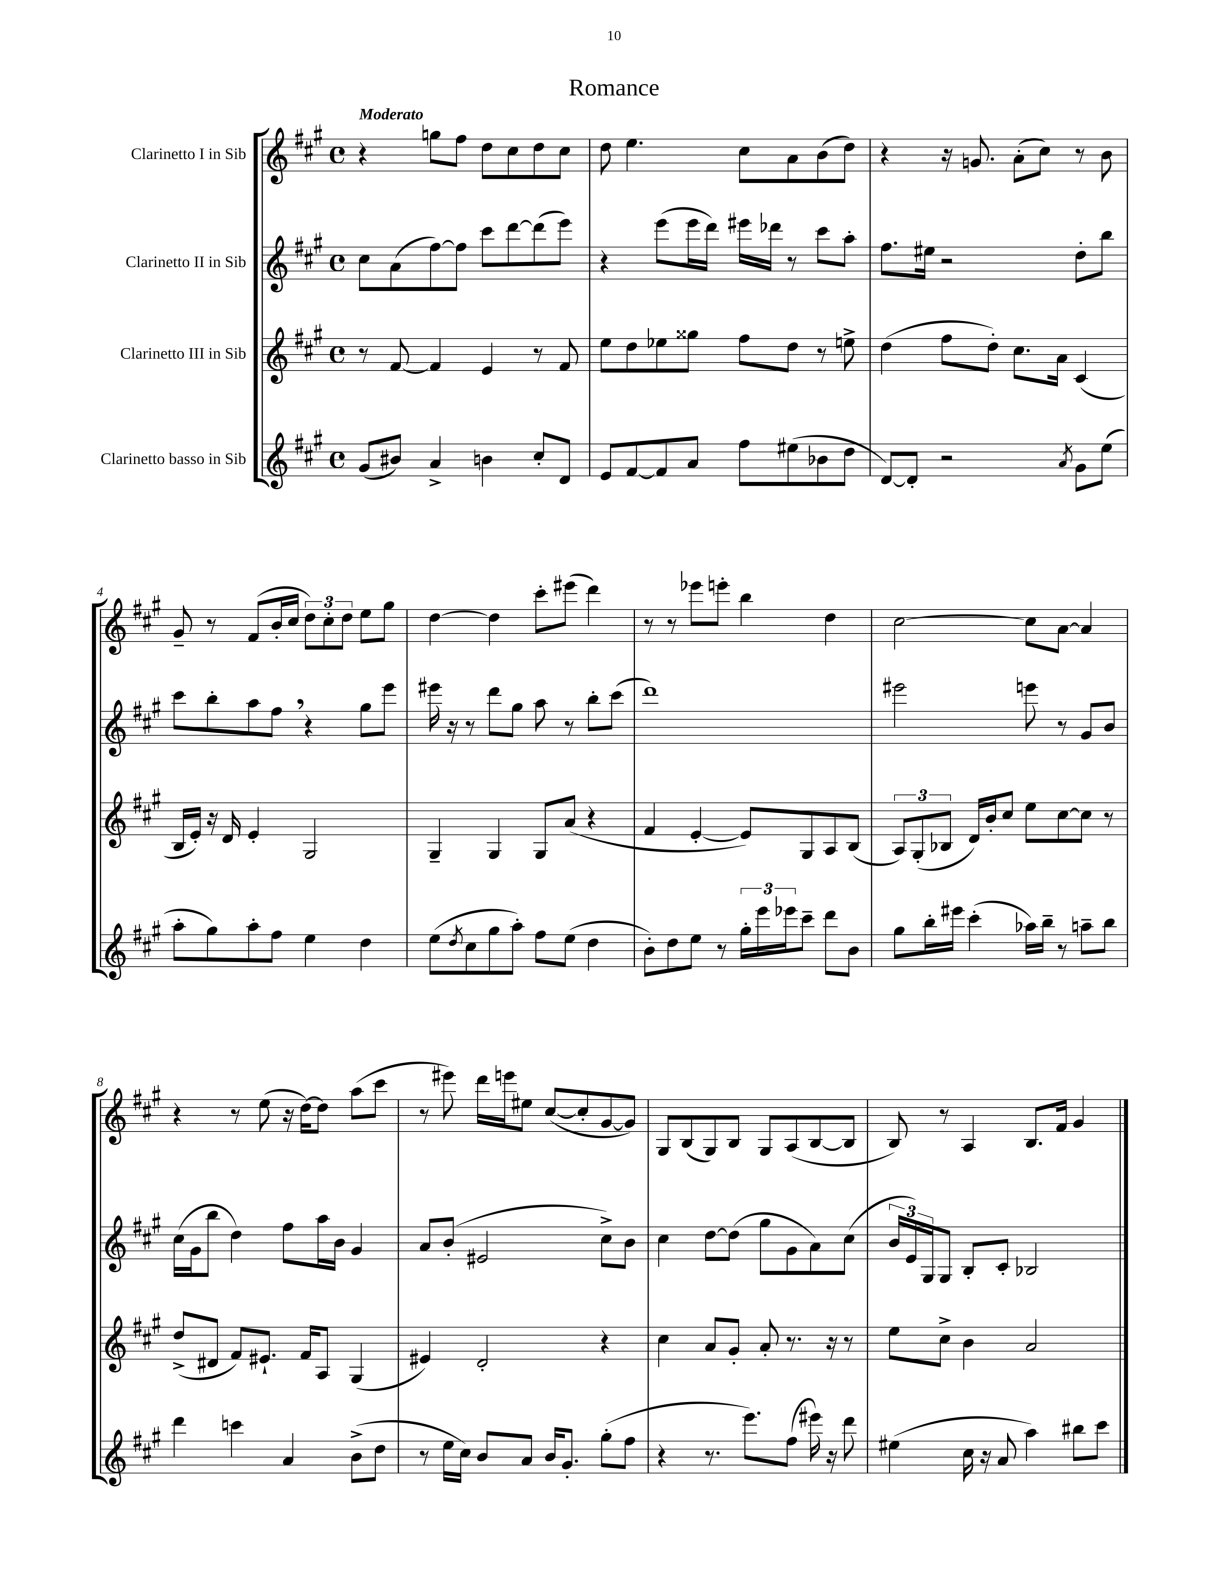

**kern	**kern	**kern	**kern
*staff4	*staff3	*staff2	*staff1
*clefG2	*clefG2	*clefG2	*clefG2
*k[f#c#g#]	*k[f#c#g#]	*k[f#c#g#]	*k[f#c#g#]
*M4/4	*M4/4	*M4/4	*M4/4
*met(c)	*met(c)	*met(c)	*met(c)
(8g#/L	8r	8cc#\L	4r
8b#/J)	[8f#/	(8a\	.
4a^/	4f#/]	[8ff#\)	8gg\L
.	.	8ff#\]J	8ff#\J
4b\	4e/	8ccc#\L	8dd\L
.	.	[8ddd\	8cc#\
8cc#'/L	8r	(8ddd\]	8dd\
8d/J	8f#/	8eee\J)	8cc#\J
=	=	=	=
8e/L	8ee\L	4r	8dd\
[8f#/	8dd\	.	4.ee\
8f#/]	8ee-\	(8eee\L	.
8a/J	8gg##\J	16eee\L	.
.	.	16ddd\JJ)	.
8ff#\L	8ff#\L	16eee#\LL	8cc#\L
.	.	16ddd-\JJ	.
(8ee#\	8dd\J	8r	8a\
8b-\	8r	8ccc#\L	(8b\
8dd\J	8ee^\	8aa'\J	8dd\J)
=	=	=	=
[8d/L)	(4dd\	8.ff#\L	4r
8d'/]J	.	.	.
.	.	16ee#\Jk	.
2r	8ff#\L	2r	16r
.	.	.	8.g/
.	8dd'\J)	.	.
.	8.cc#\L	.	(8a'\L
.	.	.	8cc#\J)
.	16a\Jk	.	.
8qa/	.	.	.
8g#\L	(4c#/	8dd'\L	8r
(8ee\J	.	8bb\J	8b\
=	=	=	=
8aa'\L	16B/LL	8ccc#\L	8g#~/
.	16e'/JJ)	.	.
8gg#\)	16r	8bb'\	8r
.	16d/	.	.
8aa'\	4e'/	8aa\	(8f#/L
8ff#\J	.	8ff#\J	16b'/L
.	.	.	16cc#/JJ
4ee\	2G#/	4r	12dd\L)
.	.	.	12cc#'\
.	.	.	12dd\J
4dd\	.	8gg#\L	8ee\L
.	.	8eee\J	8gg#\J
=	=	=	=
(8ee\L	4G#~/	16eee#\	[4dd\
.	.	16r	.
8qdd/	.	.	.
8cc#\	.	8r	.
8gg#\	4G#/	8ddd\L	4dd\]
8aa'\J)	.	8gg#\J	.
8ff#\L	8G#/L	8aa\	8ccc#'\L
(8ee\J	(8a/J	8r	(8eee#\J
4dd\	4r	8bb'\L	4ddd\)
.	.	(8ccc#\J	.
=	=	=	=
8b'\L)	4f#/	1ddd)	8r
8dd\	.	.	8r
8ee\J	[4e'/	.	8eee-\L
8r	.	.	8eee'\J
24gg#'\LL	8e/]L)	.	4bb\
24eee\	.	.	.
24eee-\J	.	.	.
8ccc#~\J	8G#/	.	.
8ddd\L	8A/	.	4dd\
8b\J	(8B/J	.	.
=	=	=	=
8gg#\L	12A/L)	2eee#\	[2cc#\
.	(12G#'/	.	.
16bb'\L	.	.	.
.	12B-/J	.	.
16eee#\JJ	.	.	.
(4ccc#'\	16d/LL)	.	.
.	16b'/J	.	.
.	8cc#/J	.	.
16aa-\LL)	8ee\L	8eee\	8cc#\]L
16bb~\JJ	.	.	.
8r	[8cc#\	8r	[8a\J
8aa~\L	8cc#\]J	8g#/L	4a/]
8bb\J	8r	8b/J	.
=	=	=	=
4ddd\	(8dd^/L	(16cc#\LL	4r
.	.	16g#\J	.
.	8d#/J	8bb\J	.
4ccc\	8f#/L)	4dd\)	8r
.	8.e#`/J	.	(8ee\
4a/	.	8ff#\L	16r
.	16f#/LK	.	[16dd\LK)
.	8A/J	16aa\L	8dd\]J
.	.	16b\JJ	.
(8b^\L	(4G#/	4g#/	(8aa\L
8dd\J	.	.	8ccc#\J
=	=	=	=
8r	4e#/)	8a/L	8r
16ee\LL	.	(8b'/J	8eee#\)
16cc#\JJ)	.	.	.
8b/L	2d'/	2e#/	16ddd\LL
.	.	.	16eee\J
8a/J	.	.	8ee#\J
16b/LK	.	.	([8cc#/L
8.g#'/J	.	.	.
.	.	.	8cc#'/]
(8gg#'\L	4r	8cc#^\L)	[8g#/
8ff#\J	.	8b\J	8g#/]J)
=	=	=	=
4r	4cc#\	4cc#\	8G#/L
.	.	.	(8B/
8.r	8a/L	[8dd\L	8G#/)
.	8g#'/J	(8dd\]J	8B/J
8.eee\L)	.	.	.
.	8a'/	8gg#\L	8G#/L
(8ff#\J	8.r	8g#\	(8A/
16eee#\)	.	8a\)	[8B/
16r	16r	.	.
8ddd\	8r	(8cc#\J	8B/]J
=	=	=	=
(4ee#\	8ee\L	24b/LL	8B/)
.	.	24e/)	.
.	.	24G#/J	.
.	8cc#^\J	8G#/J	8r
16cc#\	4b\	8B'/L	4A/
16r	.	.	.
8a/	.	8c#'/J	.
4aa\)	2a/	2B-/	8.B/L
.	.	.	16f#/Jk
8bb#\L	.	.	4g#/
8ccc#\J	.	.	.
==	==	==	==
*-	*-	*-	*-
